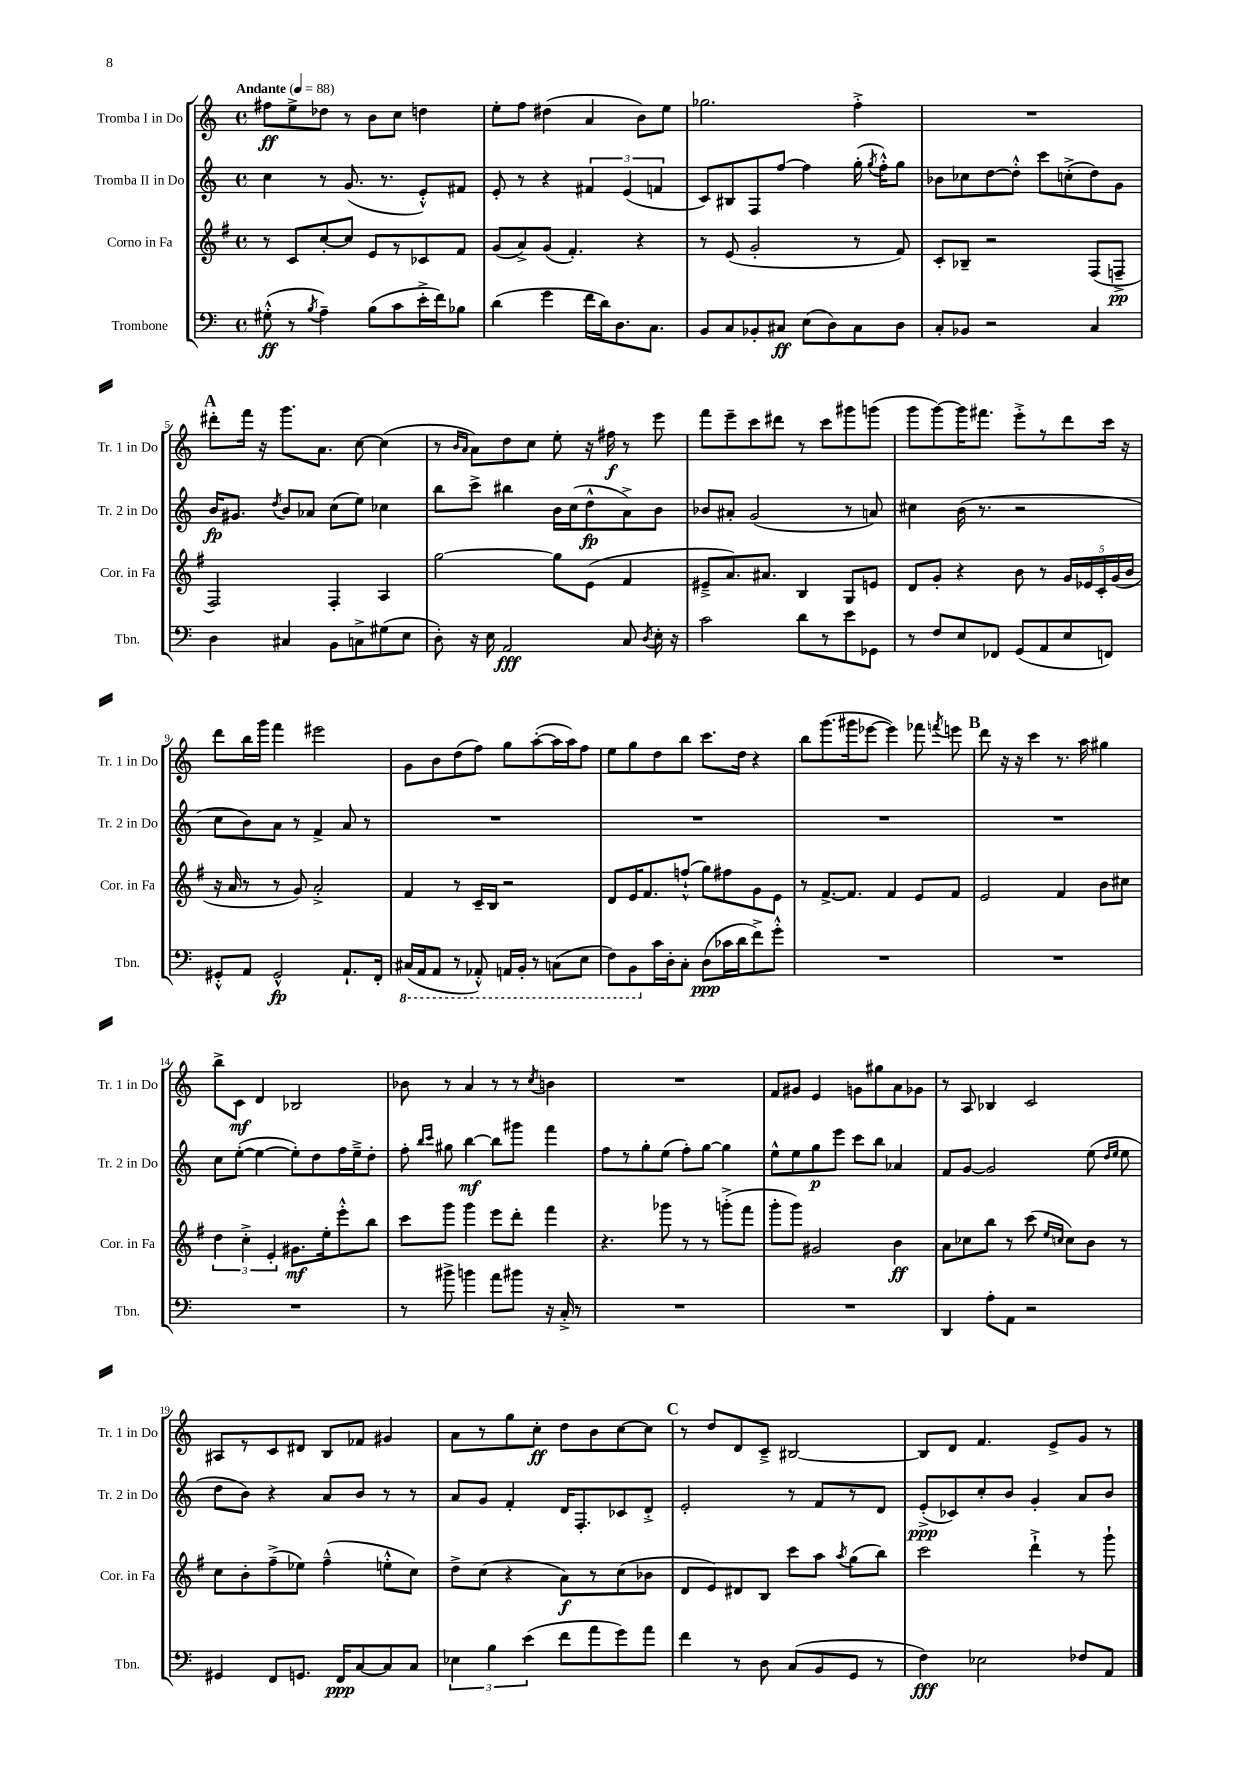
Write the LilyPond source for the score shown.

<<
\new StaffGroup <<
\new Staff = "s0" \with { instrumentName = "Tromba I in Do" shortInstrumentName = "Tr. 1 in Do" } {
    \clef treble \key c \major \defaultTimeSignature \time 4/4 \tempo "Andante" 4 = 88
    \autoBeamOff fis''8[\ff e''8-> des''8] r8 b'8[ c''8] d''4 |
    e''8[-. f''8] dis''4( a'4 b'8[) e''8] |
    ges''2. f''4-.-> |
    R1 |
    \mark \markup { \bold "A" } dis'''8[-. f'''16] r16 g'''8.[ a'8.] c''8~ c''4( |
    r8 \grace { b'16[ a'16] } a'8[) d''8 c''8] e''8-. r16 fis''16\f r8 e'''8 |
    f'''8[ e'''8-- c'''8 dis'''8] r8 c'''8[ gis'''8 g'''8]( |
    g'''8[ g'''8~) g'''16 fis'''8.] e'''8[-.-> r8 d'''8 c'''16] r16 |
    d'''8[ b''16 g'''16] f'''4 eis'''2 |
    g'8[ b'8 d''8( f''8]) g''8[ a''8~-.( a''16 a''16) f''8] |
    e''8[ g''8 d''8 b''8] c'''8.[ d''16] r4 |
    b''8[ g'''8.( gis'''16 ees'''8]~ ees'''4) fes'''8 \acciaccatura { f'''8 } e'''8 |
    \mark \markup { \bold "B" } d'''8 r16 r16 c'''4 r8. a''16 gis''4 |
    b''8[-> c'8]\mf d'4 bes2 |
    bes'8 r8 a'4 r8 r8 \acciaccatura { c''8 } b'4 |
    R1 |
    f'8[ gis'8] e'4 g'8[ gis''8 a'8 ges'8] |
    r8 a8 bes4 c'2 |
    ais8[ r8 c'8 dis'8] b8[ fes'8] gis'4 |
    a'8[ r8 g''8 c''8]-.\ff d''8[ b'8 c''8~ c''8] |
    \mark \markup { \bold "C" } r8 d''8[ d'8 c'8]---> bis2~ |
    bis8[ d'8] f'4. e'8[-> g'8] r8 \bar "|." |
}
\new Staff = "s1" \with { instrumentName = "Tromba II in Do" shortInstrumentName = "Tr. 2 in Do" } {
    \clef treble \key c \major \defaultTimeSignature \time 4/4
    \autoBeamOff c''4 r8 g'8.( r8. e'8[-.-^) fis'8] |
    e'8-. r8 r4 \tuplet 3/2 { fis'4 e'4( f'4 } |
    c'8[) bis8 f8 f''8]~ f''4 g''16-.( \acciaccatura { g''8 } f''16[-.-^) g''8] |
    bes'8[ ces''8 d''8~ d''8]-.-^ c'''8[ c''8-.->( d''8) g'8] |
    \mark \markup { \bold "A" } b'16[\fp gis'8.] \acciaccatura { d''8 } b'8[ aes'8] c''8[( e''8]) ces''4 |
    b''8[ c'''8]-> bis''4 b'16[ c''16( d''8-^\fp a'8->) b'8] |
    bes'8[ ais'8]-. g'2( r8 a'8) |
    cis''4 b'16( r8. r2 |
    c''8[ b'8) a'8] r8 f'4-> a'8 r8 |
    R1 |
    R1 |
    R1 |
    \mark \markup { \bold "B" } R1 |
    c''8[ e''8]~-.( e''4~ e''8[-.) d''8 f''16 e''16---> d''8]-. |
    f''8-. \grace { b''16[ c'''16] } gis''8 b''4~\mf b''8[ gis'''8] f'''4 |
    f''8[ r8 g''8-. e''8]( f''8[-.) g''8]~ g''4 |
    e''8[-^ e''8 g''8\p e'''8] c'''8[ b''8] aes'4 |
    f'8[ g'8]~ g'2 e''8( \grace { d''16[ e''16] } e''8 |
    d''8[ b'8]) r4 a'8[ b'8] r8 r8 |
    a'8[ g'8] f'4-. d'16[ f8.-. ces'8 d'8]-.-> |
    \mark \markup { \bold "C" } e'2-. r8 f'8[ r8 d'8] |
    e'8[-.->\ppp( ces'8) c''8-. b'8] g'4-. a'8[ b'8] \bar "|." |
}
\new Staff = "s2" \with { instrumentName = "Corno in Fa" shortInstrumentName = "Cor. in Fa" } {
    \clef treble \key g \major \defaultTimeSignature \time 4/4
    \autoBeamOff r8 c'8[ c''8~-. c''8] e'8[ r8 ces'8 fis'8] |
    g'8[( a'8->) g'8]( fis'4.-.) r4 |
    r8 e'8( g'2-. r8 fis'8) |
    c'8[-. bes8]-- r2 fis8[( f8]--->\pp |
    \mark \markup { \bold "A" } fis2) fis4-. a4 |
    g''2~ g''8[ e'8]( fis'4 |
    eis'8[---> a'8.) ais'8.] b4 g8[ e'8] |
    d'8[ g'8]-. r4 b'8 r8 \tuplet 5/4 { g'16[ ees'16 c'16-. g'16( b'16] } |
    r16 a'16 r8 r8 g'8) a'2-.-> |
    fis'4 r8 c'16[-- b16] r2 |
    d'8[ e'16 fis'8. f''8]-!-^( g''8[) fis''8 g'8 e'8] |
    r8 fis'8.[~-> fis'8.] fis'4 e'8[ fis'8] |
    \mark \markup { \bold "B" } e'2 fis'4 b'8[ cis''8] |
    \tuplet 3/2 { d''4 c''4-.-> e'4-. } gis'8.[\mf e''16-. e'''8-.-^ b''8] |
    c'''8[ g'''8] g'''4 e'''8[ d'''8]-. fis'''4 |
    r4. ges'''8 r8 r8 g'''8[-.->( fis'''8] |
    g'''8[-. g'''8]) gis'2 b'4\ff |
    a'8[ ces''8 b''8] r8 c'''8( \grace { e''16[ c''16] } c''8[) b'8] r8 |
    c''8[ b'8-. fis''8--->( ees''8]) fis''4---^( e''8[-.-^ c''8]) |
    d''8[-> c''8]( r4 a'8[\f) r8 c''8( bes'8] |
    \mark \markup { \bold "C" } d'8[ e'8) dis'8 b8] c'''8[ a''8] \acciaccatura { a''8 } g''8[( b''8]) |
    c'''2 d'''4-!-> r8 g'''8-! \bar "|." |
}
\new Staff = "s3" \with { instrumentName = "Trombone" shortInstrumentName = "Tbn." } {
    \clef bass \key c \major \defaultTimeSignature \time 4/4
    \autoBeamOff gis8-.-^\ff( r8 \acciaccatura { b8 } a4--) b8[( c'8 e'16-.-> f'16) bes8] |
    d'4( g'4 f'16[ d'16) d8. c8.] |
    b,8[ c8 bes,8-. cis8]\ff e8[( d8) cis8 d8] |
    c8[-. bes,8] r2 c4 |
    \mark \markup { \bold "A" } d4 cis4 b,8[ c8-> gis8( e8] |
    d8-.) r16 e16 a,2\fff c8 \acciaccatura { d8 } e16-. r16 |
    c'2 d'8[ r8 e'8 ges,8] |
    r8 f8[ e8 fes,8] g,8[( a,8 e8 f,8]) |
    gis,8[-.-^ a,8] gis,2-^\fp a,8.[-! f,16]-. |
    \ottava #-1 cis,16[( a,,16 a,,8] r8 aes,,8-.-^) a,,16[ b,,16]-. r8 c,8[( e,8] |
    f,8[) b,,8 \ottava #0 c'16 d16-. c8]-. d8[\ppp( ces'16 d'16 f'8->) g'8]-.-^ |
    R1 |
    \mark \markup { \bold "B" } R1 |
    R1 |
    r8 bis'8-> b'4 a'8[ bis'8] r16 c16-.-> r8 |
    R1 |
    R1 |
    d,4 a8[-. a,8] r2 |
    gis,4 f,8[ g,8.] f,16[\ppp c8~ c8 c8] |
    \tuplet 3/2 { ees4 b4 e'4( } f'8[ a'8 g'8) a'8] |
    \mark \markup { \bold "C" } f'4 r8 d8 c8[( b,8 g,8] r8 |
    f4\fff) ees2 fes8[ a,8] \bar "|." |
}
>>
>>
